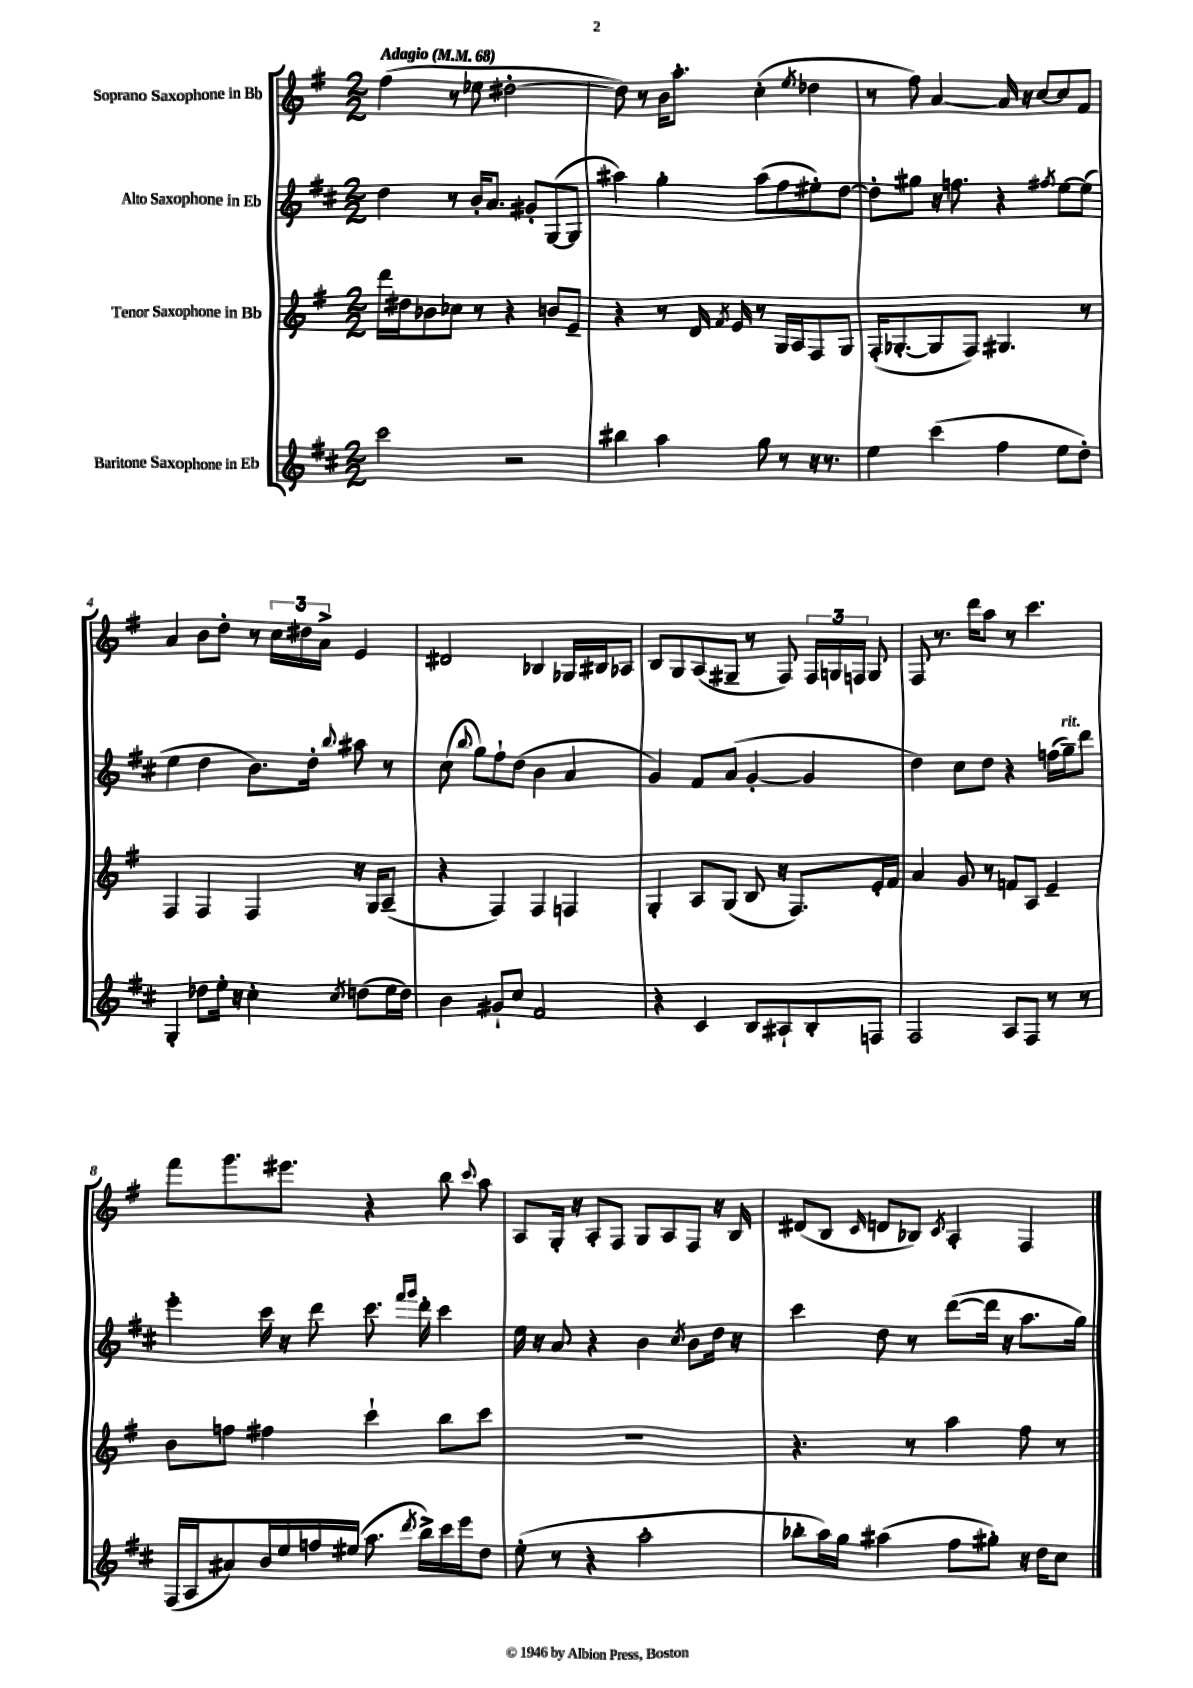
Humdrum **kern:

**kern	**kern	**kern	**kern
*part4	*part3	*part2	*part1
*staff4	*staff3	*staff2	*staff1
*I"Baritone Saxophone in Eb	*I"Tenor Saxophone in Bb	*I"Alto Saxophone in Eb	*I"Soprano Saxophone in Bb
*clefG2	*clefG2	*clefG2	*clefG2
*k[f#c#]	*k[f#]	*k[f#c#]	*k[f#]
*M2/2	*M2/2	*M2/2	*M2/2
*MM68	*MM68	*MM68	*MM68
=1	=1	=1	=1
!	!	!	!LO:TX:a:B:t=Adagio
2ccc#\	16ddd\LL	4dd\	(4ff#\
.	16dd#X\J	.	.
.	8b-X\	.	.
.	8cc-X\J	8r	8r
.	8r	16b'/KL	8ee-X\
.	.	8.a/J	.
2r	4r	.	[2dd#X'\
.	.	8g#X'/L	.
.	8bn/L	([8G/	.
.	8e~/J	8G/J]	.
=2	=2	=2	=2
4bb#X\	4r	4aa#X\)	8dd#\])
.	.	.	8r
4aa\	8r	4gg'\	16b\KL
.	.	.	8.aa'\J
.	16d/	.	.
.	8qf#/	.	.
.	16e/	.	.
8gg\	8r	(8aa#\L	(4cc'\
8r	16G/LL	8ff#\	.
.	16A/J	.	.
.	.	.	8qee/
16r	8F#/	8ee#X'\)	4dd-X\
8.r	.	.	.
.	8G/J	[8dd\J	.
=3	=3	=3	=3
4ee\	(16F#'/KL	8dd'\L]	8r
.	[8.G-X'/	.	.
.	.	8gg#X\J	8ff#\)
(4ccc#\	8G-/]	16r	[4a/
.	.	8.ffn\	.
.	8F#/J)	.	.
4ff#\	4.G#X/	4r	16a/]
.	.	.	16r
.	.	.	[8cc/L
.	.	8qff#X/	.
8ee\L	.	[8ee\L	8cc/]
8dd'\J)	8r	(8ee\J]	8f#/J
!!LO:LB:g=z
=4	=4	=4	=4
4G'/	4F#/	4ee\	4a/
8dd-X\L	4F#/	4dd\	8b\L
16ee'\Jk	.	.	8dd'\J
16r	.	.	.
4cc#'\	4F#/	8.b\L)	8r
.	.	.	24cc\LL
.	.	.	24dd#X\
.	.	16dd'\Jk	.
.	.	.	24a^\JJ
8qcc#/	.	8qqbb/	.
(8ddn\L	16r	8aa#X\	4e/
.	16G/KL	.	.
16ee\L	(8A~/J	8r	.
16dd\JJ)	.	.	.
=5	=5	=5	=5
4b\	4r	(8cc#\	2d#X/
.	.	8qqbb/	.
.	.	8gg\L)	.
8g#X`/L	4F#/)	8ff#`\	.
8cc#/J	.	(8dd\J	.
2f#/	4F#/	4b\	4B-X/
.	4Fn/	4a/	16G-X/LL
.	.	.	16B#X/J
.	.	.	8A-X/J
=6	=6	=6	=6
4r	4G'/	4g/)	8B/L
.	.	.	8G/
4c#/	8A/L	8f#/L	(8A/
.	(8G/J	(8a/J	8G#X~/J
8B/L	8B/	[4g'/	8r
8A#X`/	16r	.	8F#/)
.	8.F#/L)	.	.
8B'/	.	4g/]	24F#/LL
.	.	.	24Gn/
.	.	.	24Fn/JJ
8Fn/J	16e'/L	.	8G/
.	16f#/JJ	.	.
=7	=7	=7	=7
2F#/	4a/	4dd\)	8F#/
.	.	.	8.r
.	8g/	8cc#\L	.
.	.	.	16ddd\KL
.	8r	8dd\J	8aa\J
8A/L	8fn/L	4r	8r
8F#/J	8A/J	.	4.ccc\
8r	4e~/	(16ffn\LL	.
!	!	!LO:TX:a:i:t=rit.	!
.	.	16gg~\J)	.
8r	.	8ddd\J	.
!!LO:LB:g=z
=8	=8	=8	=8
(16F#/LL	8b\L	4eee'\	8fff#\L
16A/J	.	.	.
8a#X/)	8ffn\J	.	8.ggg\
16b/L	4ff#X\	16ccc#\	.
16ee/	.	16r	8.eee#X\J
16ffn/	.	8ddd\	.
(16ee#X/JJ	.	.	.
8.aa\	4ccc`\	8.ccc#\	4r
.	.	16qqfff#/LL	.
8qddd/	.	16qqggg/JJ	.
16bb^\LL)	.	16ddd'\	.
16ccc#\	8bb\L	4ccc#\	8bb\
16eee\J	.	.	.
.	.	.	8qqccc/
8dd\J	8ccc\J	.	8aa\
=9	=9	=9	=9
(8ee'\	1r	16ee\	8A/L
.	.	16r	.
8r	.	8a/	16G'/Jk
.	.	.	16r
4r	.	4r	8A'/L
.	.	.	8F#/J
2aa'\	.	4b\	8G/L
.	.	.	8A/
.	.	8qcc#/	.
.	.	8b\L	8F#/J
.	.	16dd\Jk	16r
.	.	16r	16B/
=10	=10	=10	=10
8bb-X'\L	4.r	4ccc#\	(8d#X/L
16aa\L)	.	.	8B/J
16gg\JJ	.	.	.
.	.	.	16qqc/
(4aa#X\	.	8dd\	8dn/L
.	8r	8r	8B-X/J)
.	.	.	8qc/
8ff#\L	4aa\	([8ddd\L	4A'/
8gg#X'\J)	.	16ddd\Jk]	.
.	.	16r	.
16r	8ff#\	8.aa\L	4F#/
16dd\KL	.	.	.
8cc#\J	8r	.	.
.	.	16gg\Jk)	.
==	==	==	==
*-	*-	*-	*-
